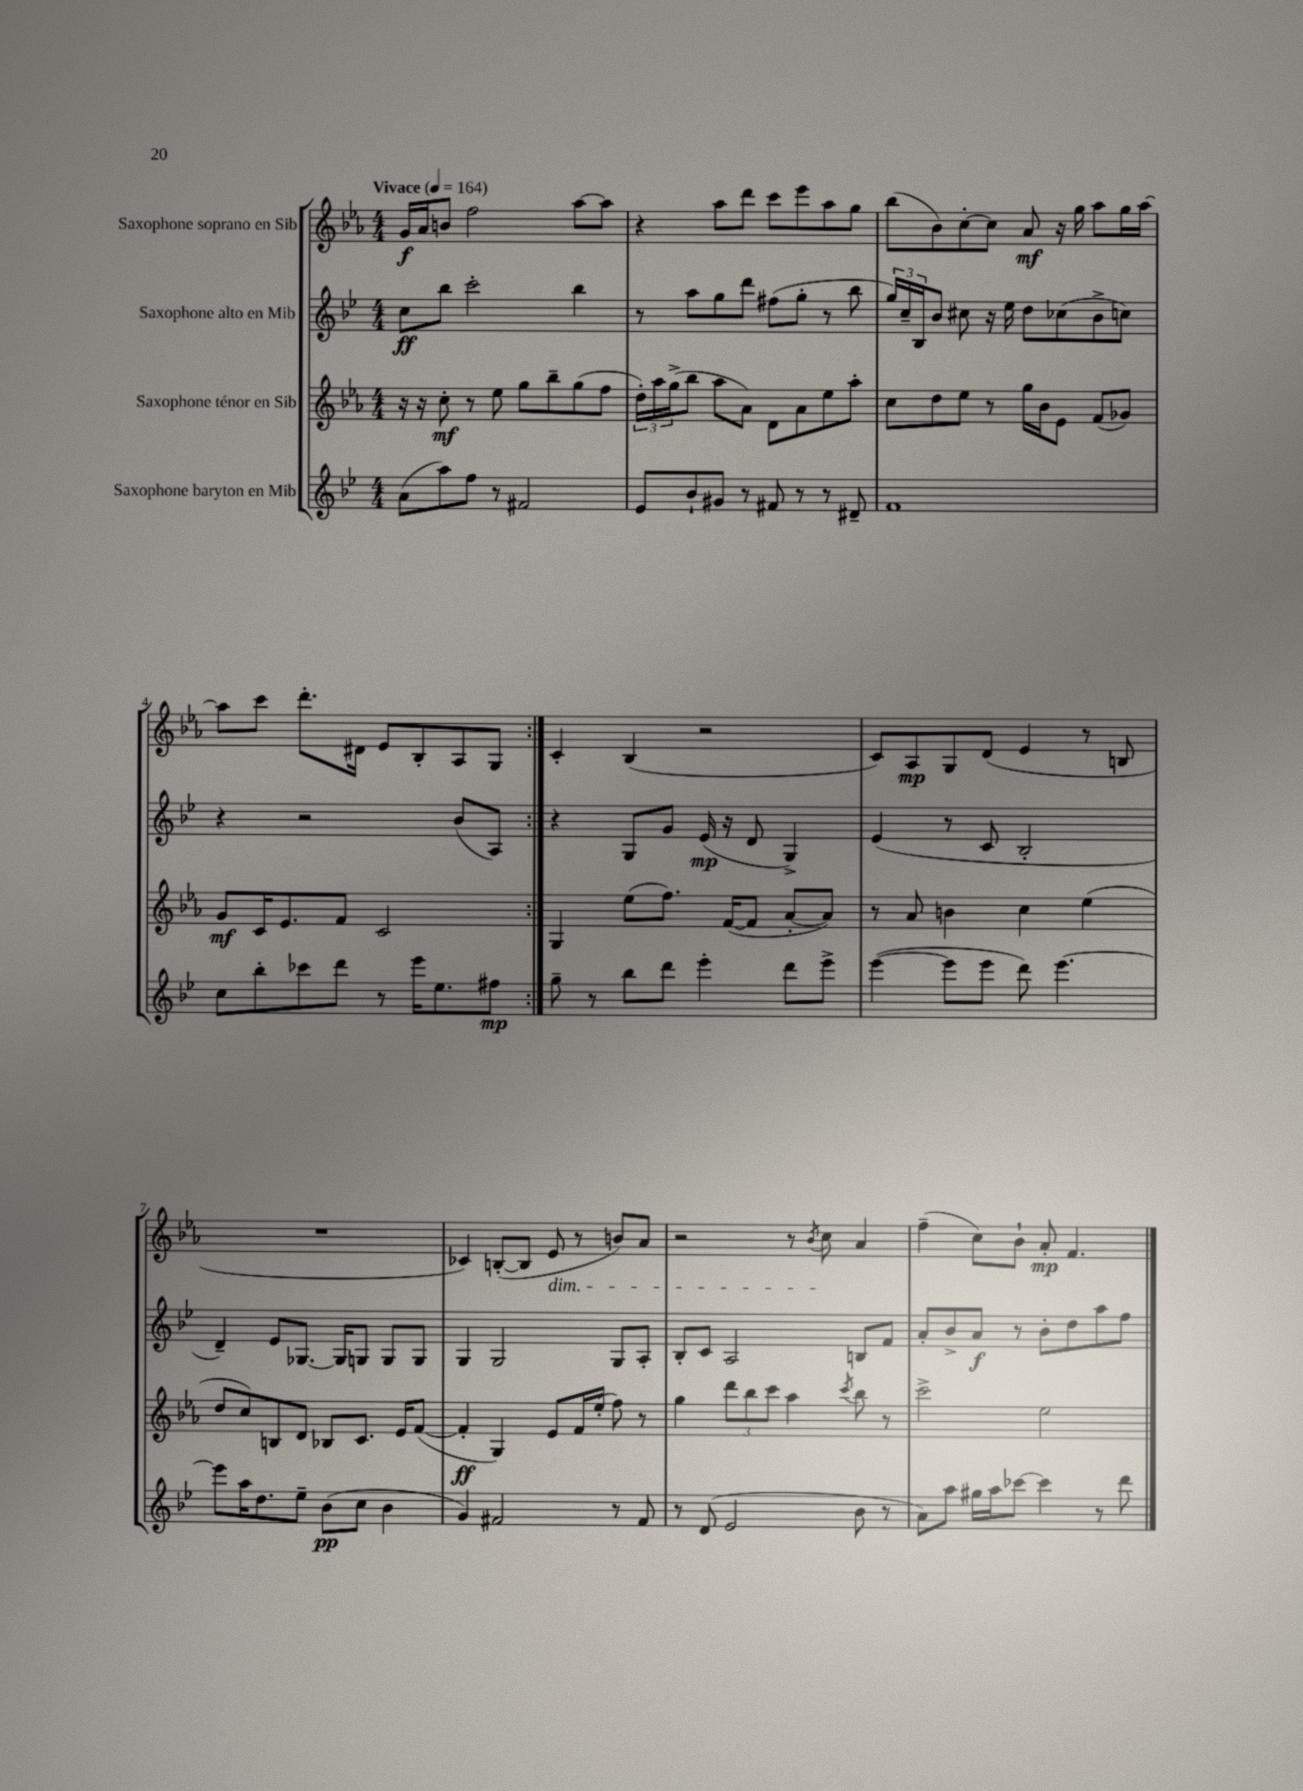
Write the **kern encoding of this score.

**kern	**kern	**kern	**kern
*staff4	*staff3	*staff2	*staff1
*clefG2	*clefG2	*clefG2	*clefG2
*k[b-e-]	*k[b-e-a-]	*k[b-e-]	*k[b-e-a-]
*M4/4	*M4/4	*M4/4	*M4/4
*MM164	*MM164	*MM164	*MM164
(8a\L	16r	8cc\L	16g/LL
.	16r	.	16a-/J
8aa\)	8cc'\	8bb-\J	8b/J
8ff\J	8r	2ccc'\	2ff\
8r	8ee-\	.	.
2f#/	8gg\L	.	.
.	8bb-~\	.	.
.	(8gg\	4bb-\	[8aa-\L
.	8ff\J	.	8aa-\]J
=	=	=	=
8e-/L	24dd'\LL)	8r	4r
.	24aa-\	.	.
.	(24gg^\J	.	.
8b-`/	8bb-\J	8aa\L	.
8g#/J	8aa-\L	8gg\	8aa-\L
8r	8a-\J)	8ddd\J	8ddd\J
8f#/	8d\L	(8ff#\L	8ccc\L
8r	8a-\	8gg'\J	8eee-\
8r	8ee-\	8r	8aa-\
8d#~/	8aa-'\J	8bb-\	8gg\J
=	=	=	=
1f	8cc\L	24gg/LL)	(8bb-\L
.	.	24cc~/	.
.	.	24B-/J	.
.	8dd\	8b-/J	8b-\)
.	8ee-\J	8cc#\	[8cc'\
.	8r	16r	8cc\]J
.	.	16ee-\	.
.	16gg\LL	8dd\L	8a-/
.	16b-\J	.	.
.	8e-\J	(8cc-\	16r
.	.	.	16gg\
.	(8f/L	8b-^\	8aa-\L
.	8g-/J)	8cc\J)	16gg\L
.	.	.	[16aa-\JJ
=	=	=	=
8cc\L	8g/L	4r	8aa-\]L
8bb-'\	16c/K	.	8ccc\J
.	8.e-/	.	.
8ccc-\	.	2r	8.ddd'\L
8ddd\J	8f/J	.	.
.	.	.	16d#\Jk
8r	2c/	.	8e-/L
16eee-\LK	.	.	8B-'/
8.ee-\	.	.	.
.	.	(8b-/L	8A-/
8ff#\J	.	8A/J)	8G/J
=:|!	=:|!	=:|!	=:|!
8gg~\	4G/	4r	4c'/
8r	.	.	.
8bb-\L	(8ee-\L	8G/L	(4B-/
8ddd\J	8.ff\J)	8g/J	.
4eee-'\	.	(16e-/	2r
.	([16f/LK	16r	.
.	8f/]J	8d/	.
8ddd\L	[8a-'/L	4G^/)	.
8eee-^\J	8a-/]J)	.	.
=	=	=	=
([4eee-\	8r	(4e-/	8c/L)
.	8a-/	.	8A-/
8eee-\]L	4b\	8r	8G/
8eee-\J	.	8c/	(8d/J
8ddd\)	4cc\	2B-'/	4e-/
[4.eee-\	.	.	.
.	(4ee-\	.	8r
.	.	.	8B/
=	=	=	=
8eee-\]L	8dd/L	4d~/)	1r
16aa\K	8cc/)	.	.
8.dd\	.	.	.
.	8B/	8e-/L	.
8ee-~\J	8d/J	[8.G-/J	.
(8b-\L	8B-/L	.	.
.	.	16G-/]LK	.
8cc\J	8.c/J	8G/J	.
4b-\	.	8G/L	.
.	16e-/LK	.	.
.	([8f/J	8G/J	.
=	=	=	=
4g/)	4f'/]	4G/	4c-/)
2f#/	4G/)	2G/	([8B'/L
.	.	.	8B/]J
.	8e-/L	.	8e-/
.	16f/L	.	8r
.	(16ee-'/JJ	.	.
8r	8ff\)	8G/L	8b/L)
8f#/	8r	8A'/J	8a-/J
=	=	=	=
8r	4gg\	8B-'/L	2r
(8d/	.	8c/J	.
2e-/	12ddd\L	2A/	.
.	12bb-\	.	.
.	12ccc\J	.	.
.	4aa-\	.	8r
.	.	.	8qb-/
.	.	.	8cc\
.	8qccc/	.	.
8b-\	8bb-\	8B/L	4a-/
8r	8r	8f/J	.
=	=	=	=
8a\L)	2ccc^\	8a'/L	(4ff~\
8aa\J	.	8b-^/	.
16gg#\LL	.	8a/J	8cc\L)
16aa\J	.	.	.
[8ccc-\J	.	8r	8b-`\J
4ccc-\]	2ee-\	8b-'\L	8a-'/
.	.	8dd\	4.f/
8r	.	8aa\	.
8ddd\	.	8ff\J	.
==	==	==	==
*-	*-	*-	*-
